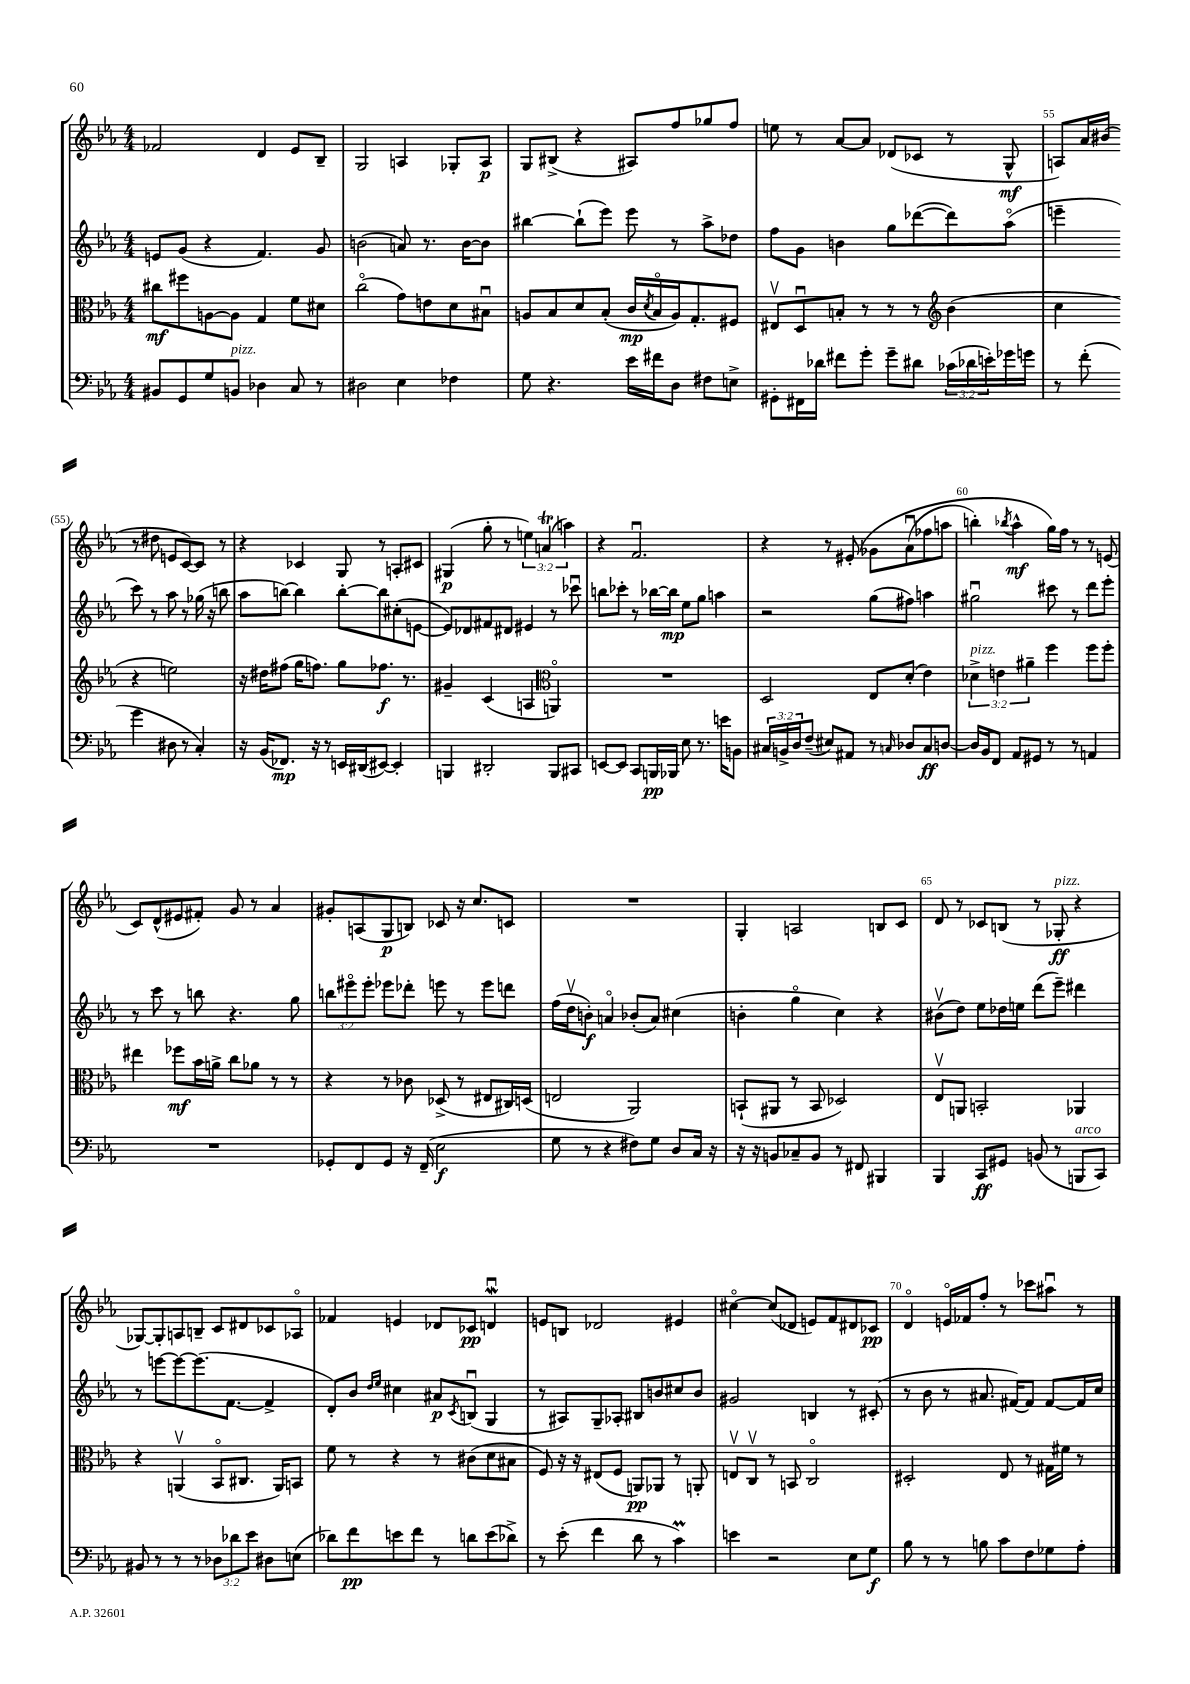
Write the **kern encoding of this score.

**kern	**kern	**kern	**kern
*staff4	*staff3	*staff2	*staff1
*clefF4	*clefC3	*clefG2	*clefG2
*k[b-e-a-]	*k[b-e-a-]	*k[b-e-a-]	*k[b-e-a-]
*M4/4	*M4/4	*M4/4	*M4/4
8BB#/L	8cc#\L	8e/L	2f-/
8GG/	8ff#\	(8g/J	.
8G/	[8A\	4r	.
8BB/J	8A\]J	.	.
4D-\	4G/	4.f/)	4d/
8C/	8f\L	.	8e-/L
8r	8d#\J	8g/	8B-~/J
=	=	=	=
2D#\	(2cco\	(2b\	2G/
4E-\	8g\L)	8a/)	4A/
.	8e\	8.r	.
4F-\	8d\	.	8G-'/L
.	.	[16b\LK	.
.	8B#u\J	8b\]J	8A/J
=	=	=	=
8G\	8A/L	[4bb#\	8G/L
4.r	8B-/	.	(8B#^/J
.	8d/	(8bb#`\]L	4r
.	(8B-'/J	8eee-\J)	.
16e-\LL	16c/LL	8eee-\	8A#/L)
.	8qd/	.	.
16f#\J	16B-o/	.	.
8D\J	16A/J)	8r	8ff/
.	8.G'/	.	.
8F#\L	.	8aa-^\L	8gg-/
8E^\J	8F#/J	8dd-\J	8ff/J
=	=	=	=
8GG#'\L	8E#v/L	8ff\L	8ee\
16FF#\L	8Du/	8g\J	8r
16d-\JJ	.	.	.
8f#\L	8B'/J	4b\	[8a-/L
8g'\J	8r	.	8a-/]J
8g~\L	8r	8gg\L	(8d-/L
8d#\J	8r	([8ddd-\	8c-/J
*	*clefG2	*	*
(24c-\LL	(4b-\	8ddd-\])	8r
24d-\	.	.	.
24e'\)	.	.	.
16g-\	.	(8aa-o\J	8G^^/
16g\JJ	.	.	.
=	=	=	=
8r	4cc\	4eee~\	8A/L)
(8f'\	.	.	16a-/L
.	.	.	(16b#/JJ
4g\	4r	8ccc\)	8r
.	.	8r	8dd#\
8D#\	2ee\)	8aa-\	8e/L
8r	.	8r	[8c/)
4C'/)	.	(16gg-\	8c/]J
.	.	16r	.
.	.	8bb\	8r
=	=	=	=
16r	16r	8aa-\L	4r
(16BB-/LK	16dd#\LK	.	.
8.FF-/J)	(8ff#\J	[8bb\J)	.
.	16gg\LK	4bb\]	4c-/
16r	8.ff\J)	.	.
8r	.	.	.
16EE/LL	8gg\L	[8bb'\L	8G/
(16DD#/J	.	.	.
[8EE#/J)	8.ff-\J	8bb\]	8r
4EE#'/]	.	(8cc#'\	8A'/L
.	8.r	.	.
.	.	[8e\J	8c#/J
=	=	=	=
4BBB/	4g#~/	8e/]L)	(4G#/
.	.	8d-/	.
2DD#'/	(4c/	8f#/	8gg'\
.	.	8d#/J	8r
.	4A/	4e#/	6ee\)
.	.	.	(6a/
*	*clefC3	*	*
8BBB/L	4AAo/)	8r	.
.	.	.	6aa\)
8CC#/J	.	8ccc-u\	.
=	=	=	=
[8EE/L	1r	8bb\L	4r
8EE/]J	.	8ccc-'\J	.
8CC/L	.	8r	2.fu/
16BBB/L	.	[16bb-\LL	.
16BBB-/JJ	.	16bb-\]JJ	.
8E-\	.	8ee-\L	.
8.r	.	8gg\J	.
.	.	4aa\	.
16e\LK	.	.	.
8BB\J	.	.	.
=	=	=	=
24C#/LL	2D/	2r	4r
24BB^/	.	.	.
24D/J	.	.	.
(8F~/J	.	.	.
8E#/L)	.	.	8r
8AA#/J	.	.	&(8e#'/
8r	8E-/L	(8gg\L	8g-\L
16qqC/	.	.	.
8D-/L	(8d'/J	8ff#\J)	(8a-u\
8C/	4e-\)	4aa\	8ff-\
[8D/J	.	.	8aa\J
=	=	=	=
16D/]LL	6d-^\	2gg#u\	4bb'\)
16BB-/J	.	.	.
8FF/J	.	.	.
.	6e\	.	.
.	.	.	8qbb-/
8AA-/L	.	.	4aa-^^\
.	6a#~\	.	.
8GG#/J	.	.	.
8r	4ff\	8ccc#\	16gg\LL&)
.	.	.	16ff\JJ
8r	.	8r	8r
4AA/	8ff\L	8ddd\L	8r
.	8ff'\J	8eee-'\J	(8e/
=	=	=	=
1r	4ee#\	8r	8c/L)
.	.	8ccc\	(8d^^/
.	8ff-\L	8r	8e#/
.	16b-\L	8bb\	8f#'/J)
.	16a^\JJ	.	.
.	8cc\L	4.r	8g/
.	8a-\J	.	8r
.	8r	.	4a-/
.	8r	8gg\	.
=	=	=	=
8GG-'/L	4r	12bb\L	8g#'/L
.	.	12eee#o\	.
8FF/	.	.	(8A/
.	.	12eee#'\J	.
8GG-/J	8r	8eee-\L	8G/
16r	8c-\	8ddd-'\J	8B/J)
(16FF~/	.	.	.
2E-\	(8D-^/	8eee\	8c-/
.	8r	8r	16r
.	.	.	8.cc/L
.	8E#/L	8eee\L	.
.	16C#/L)	8ddd\J	8c/J
.	(16D/JJ	.	.
=	=	=	=
8G\	2E/	(16ff\LL	1r
.	.	16ddv\J	.
8r	.	8b'\J)	.
4r	.	4ao/	.
8F#\L)	2AA-/)	(8b-'/L	.
8G\J	.	8a/J)	.
8D/L	.	(4cc#\	.
16C/Jk	.	.	.
16r	.	.	.
=	=	=	=
16r	(8BB`/L	4b'\	4G'/
16r	.	.	.
8BB/L	8AA#/J	.	.
8C-~/	8r	4ggo\	2A/
8BB/J	8BB/	.	.
8r	2D-/)	4cc\)	.
8FF#/	.	.	.
4BBB#/	.	4r	8B/L
.	.	.	8c/J
=	=	=	=
4BBB-/	8E-v/L	(8b#v\L	8d/
.	8AA/J	8dd\J)	8r
8CC/L	2BB'/	8ee-\L	8c-/L
8GG#/J	.	16dd-\L	(8B/J
.	.	16ee\JJ	.
(8BB/	.	(8ddd\L	8r
8r	.	8eee-~\J)	8G-'/
8BBB/L	4AA-/	4ddd#\	4r
8CC/J)	.	.	.
=	=	=	=
8BB#/	4r	8r	[8G-/L)
8r	.	[8eee\L	8G-'/]
8r	(4AAv/	8eee\_	8A/
8r	.	(8.eee\]	8B~/J
12D-\L	8BB-o/L	.	8c/L
.	.	[8.f\J	.
12d-\	.	.	.
.	8.C#/J	.	8d#/
12e-\J	.	.	.
8D#\L	.	4f^/]	8c-/
.	16AA/LK)	.	.
(8E\J	8BB/J	.	8A-o/J
=	=	=	=
8d-\L)	8f\	8d'/L)	4f-/
8f\	8r	8b-/J	.
.	.	16qqdd/LL	.
.	.	16qqee-/JJ	.
8e\	4r	4cc#\	4e/
8f\J	.	.	.
8r	8r	8a#/L	8d-/L
.	.	8qc/	.
8d\L	(8c#\L	(8Bu/J	8c-/J
(8e\	8d\	4G/	4du/
8d-^\J)	8B#\J	.	.
=	=	=	=
8r	8F/)	8r	8e/L
(8e-'\	16r	8A#/L)	8B/J
.	16r	.	.
4f\	(8E#/L	8G~/	2d-/
.	8F/J	8A-'/J	.
8d\	8AA/L)	8B#/L	.
8r	8AA-/J	8b/	.
4c\)	8r	8cc#/	4e#/
.	8AA'/	8b/J	.
=	=	=	=
4e\	8Ev/L	2g#/	[4cc#o\
.	8Cv/J	.	.
2r	8r	.	(8cc#/]L
.	8BB/	.	8d-/J
.	2Co/	4B/	8e/L)
.	.	.	8f/
8E-\L	.	8r	8d#/
8G\J	.	(8c#'/	8c-/J
=	=	=	=
8B-\	2D#'/	8r	4do/
8r	.	8b-\	.
8r	.	8r	16eo/LL
.	.	.	16f-/J
8B\	.	8.a#/	8ff'/J
8c\L	8E-/	.	8r
.	.	[16f#/LK)	.
8F\	8r	8f#/]J	8ccc-\L
8G-\	16G#\LL	[8f#/L	8aa#u\J
.	16f#\JJ	.	.
8A-'\J	8r	16f#/]L	8r
.	.	16cc/JJ	.
==	==	==	==
*-	*-	*-	*-
